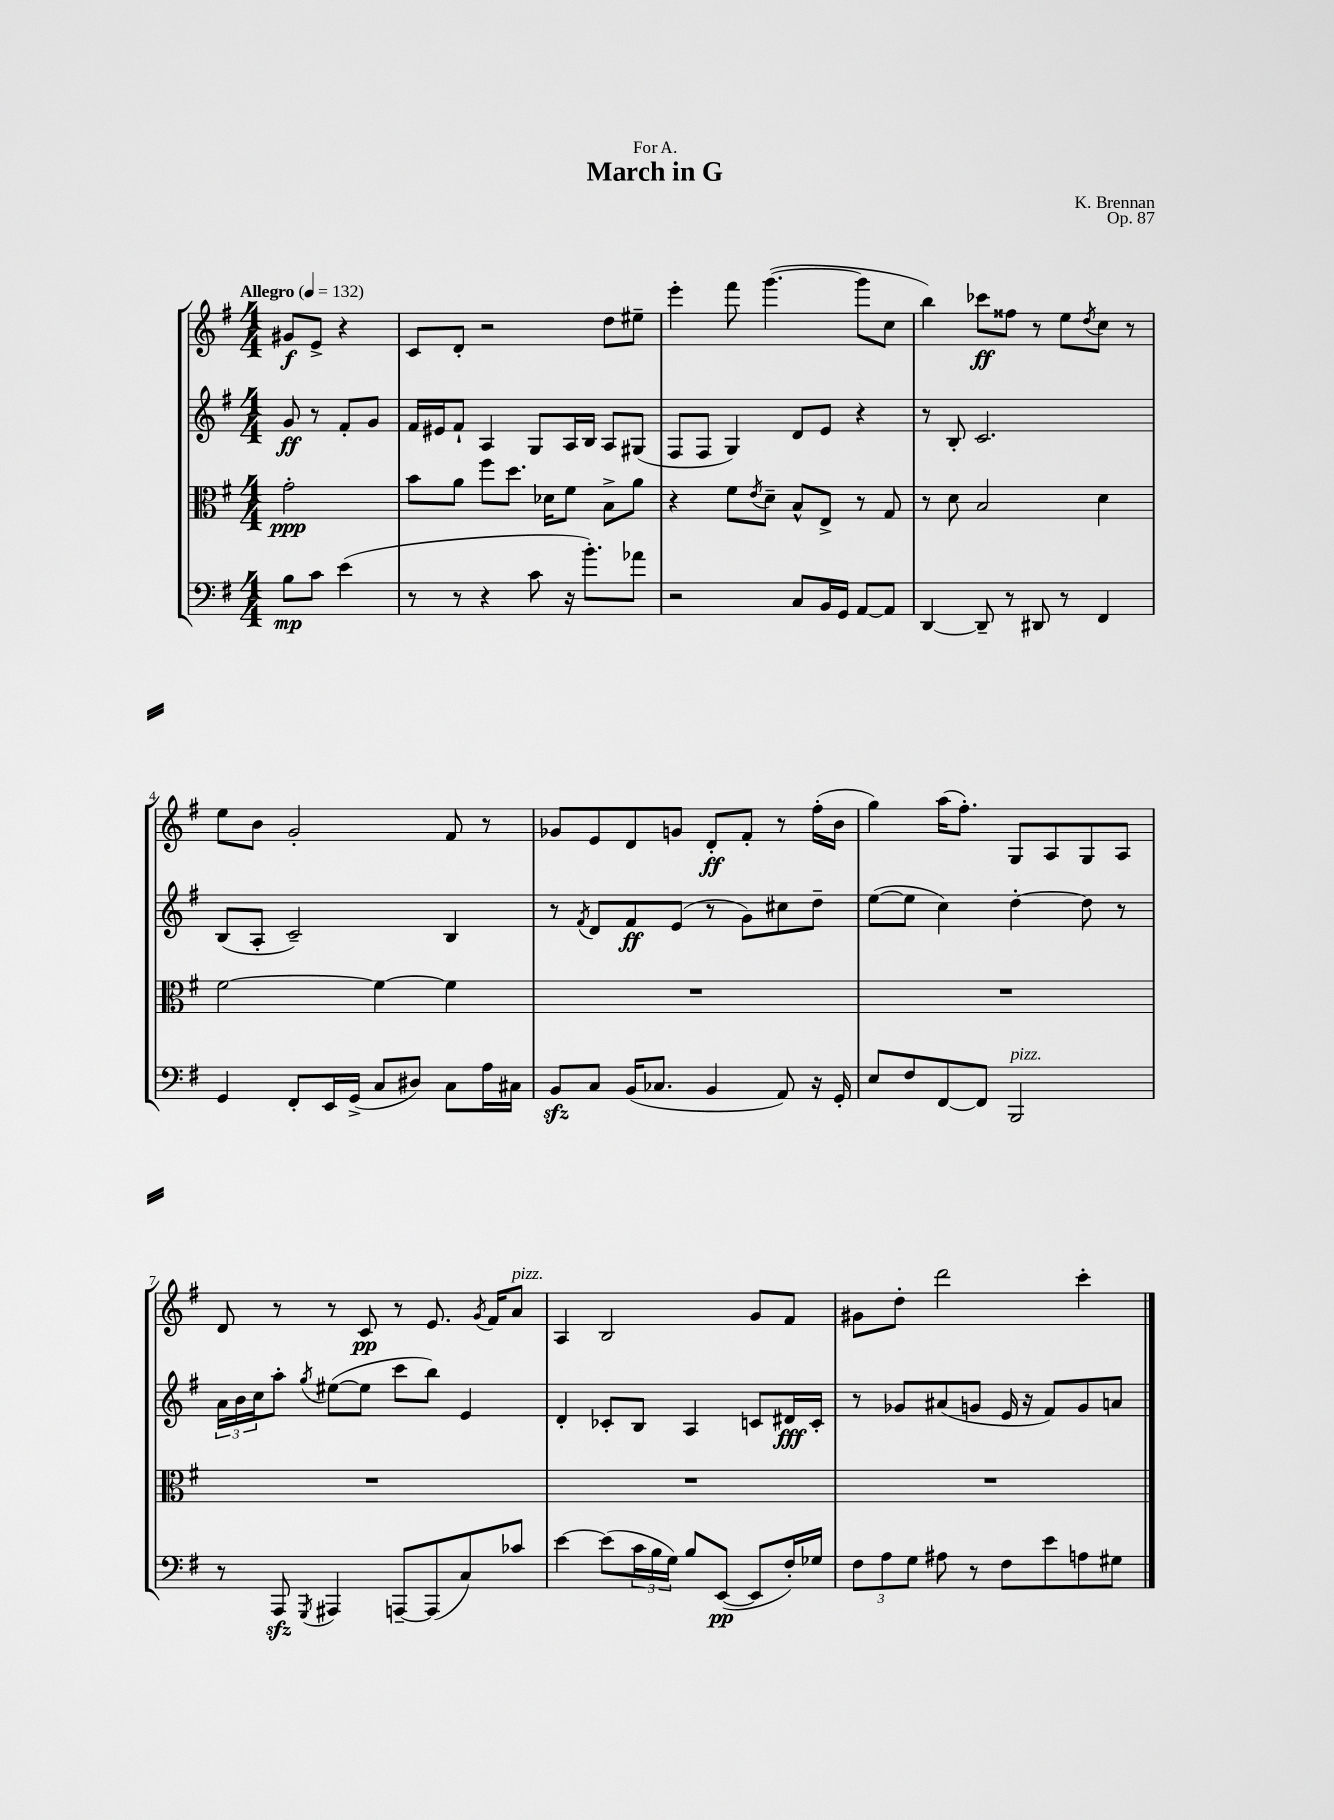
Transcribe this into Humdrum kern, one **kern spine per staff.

**kern	**kern	**kern	**kern
*staff4	*staff3	*staff2	*staff1
*clefF4	*clefC3	*clefG2	*clefG2
*k[f#]	*k[f#]	*k[f#]	*k[f#]
*M4/4	*M4/4	*M4/4	*M4/4
*MM132	*MM132	*MM132	*MM132
8B\L	2g'\	8g/	8g#/L
8c\J	.	8r	8e^/J
(4e\	.	8f#'/L	4r
.	.	8g/J	.
=	=	=	=
8r	8b\L	16f#/LL	8c/L
.	.	16e#/J	.
8r	8a\J	8f#`/J	8d'/J
4r	8ff#\L	4A/	2r
.	8.dd\J	.	.
8c\	.	8G/L	.
.	16d-\LK	.	.
16r	8f#\J	16A/L	.
8.b'\L)	.	16B/JJ	.
.	8B^\L	8A/L	8dd\L
8a-\J	8a\J	(8G#/J	8ee#~\J
=	=	=	=
2r	4r	8F#/L	4eee'\
.	.	8F#/J	.
.	8f#\L	4G/)	8fff#\
.	8qe/	.	.
.	8d~\J	.	([4.ggg\
8C/L	8B^^/L	8d/L	.
16BB/L	8E^/J	8e/J	.
16GG/JJ	.	.	.
[8AA/L	8r	4r	8ggg\]L
8AA/]J	8G/	.	8cc\J
=	=	=	=
[4DD/	8r	8r	4bb\)
.	8d\	8B'/	.
8DD~/]	2B/	2.c/	8ccc-\L
8r	.	.	8ff##\J
8DD#/	.	.	8r
8r	.	.	8ee\L
.	.	.	8qdd/
4FF#/	4d\	.	8cc\J
.	.	.	8r
=	=	=	=
4GG/	[2f#\	(8B/L	8ee\L
.	.	8A'/J	8b\J
8FF#'/L	.	2c~/)	2g'/
16EE/L	.	.	.
(16GG^/JJ	.	.	.
8C/L	4f#\_	.	.
8D#/J)	.	.	.
8C\L	4f#\]	4B/	8f#/
16A\L	.	.	8r
16C#\JJ	.	.	.
=	=	=	=
8BB/L	1r	8r	8g-/L
.	.	8qf#/	.
8C/J	.	8d/L	8e/
(16BB/LK	.	8f#/	8d/
8.C-/J	.	.	.
.	.	(8e/J	8g/J
4BB/	.	8r	8d'/L
.	.	8g\L)	8f#'/J
8AA/)	.	8cc#\	8r
16r	.	8dd~\J	(16ff#'\LL
16GG'/	.	.	16b\JJ
=	=	=	=
8E/L	1r	([8ee\L	4gg\)
8F#/	.	8ee\]J	.
[8FF#/	.	4cc\)	(16aa\LK
.	.	.	8.ff#'\J)
8FF#/]J	.	.	.
2BBB/	.	[4dd'\	8G/L
.	.	.	8A/
.	.	8dd\]	8G/
.	.	8r	8A/J
=	=	=	=
8r	1r	24a\LL	8d/
.	.	24b\	.
.	.	24cc\J	.
8AAA/	.	8aa'\J	8r
8qGGG/	.	8qgg/	.
4AAA#/	.	([8ee#\L	8r
.	.	8ee#\]J	8c/
[8AAA~/L	.	8ccc\L	8r
(8AAA/]	.	8bb\J)	8.e/
8C/)	.	4e/	.
.	.	.	8qg/
.	.	.	16f#/LK
8c-/J	.	.	8a/J
=	=	=	=
[4e\	1r	4d'/	4A/
(8e\]L	.	8c-'/L	2B/
24c\L	.	8B/J	.
24B\	.	.	.
24G\JJ)	.	.	.
8B/L	.	4A/	.
([8EE/J	.	.	.
8EE/]L	.	8c/L	8g/L
16F#'/L)	.	16d#/L	8f#/J
16G-/JJ	.	16c'/JJ	.
=	=	=	=
12F#\L	1r	8r	8g#\L
12A\	.	.	.
.	.	8g-/L	8dd'\J
12G\J	.	.	.
8A#\	.	(8a#/	2ddd\
8r	.	8g/J	.
8F#\L	.	16e/	.
.	.	16r	.
8e\	.	8f#/L)	.
8A\	.	8g/	4ccc'\
8G#\J	.	8a/J	.
==	==	==	==
*-	*-	*-	*-
